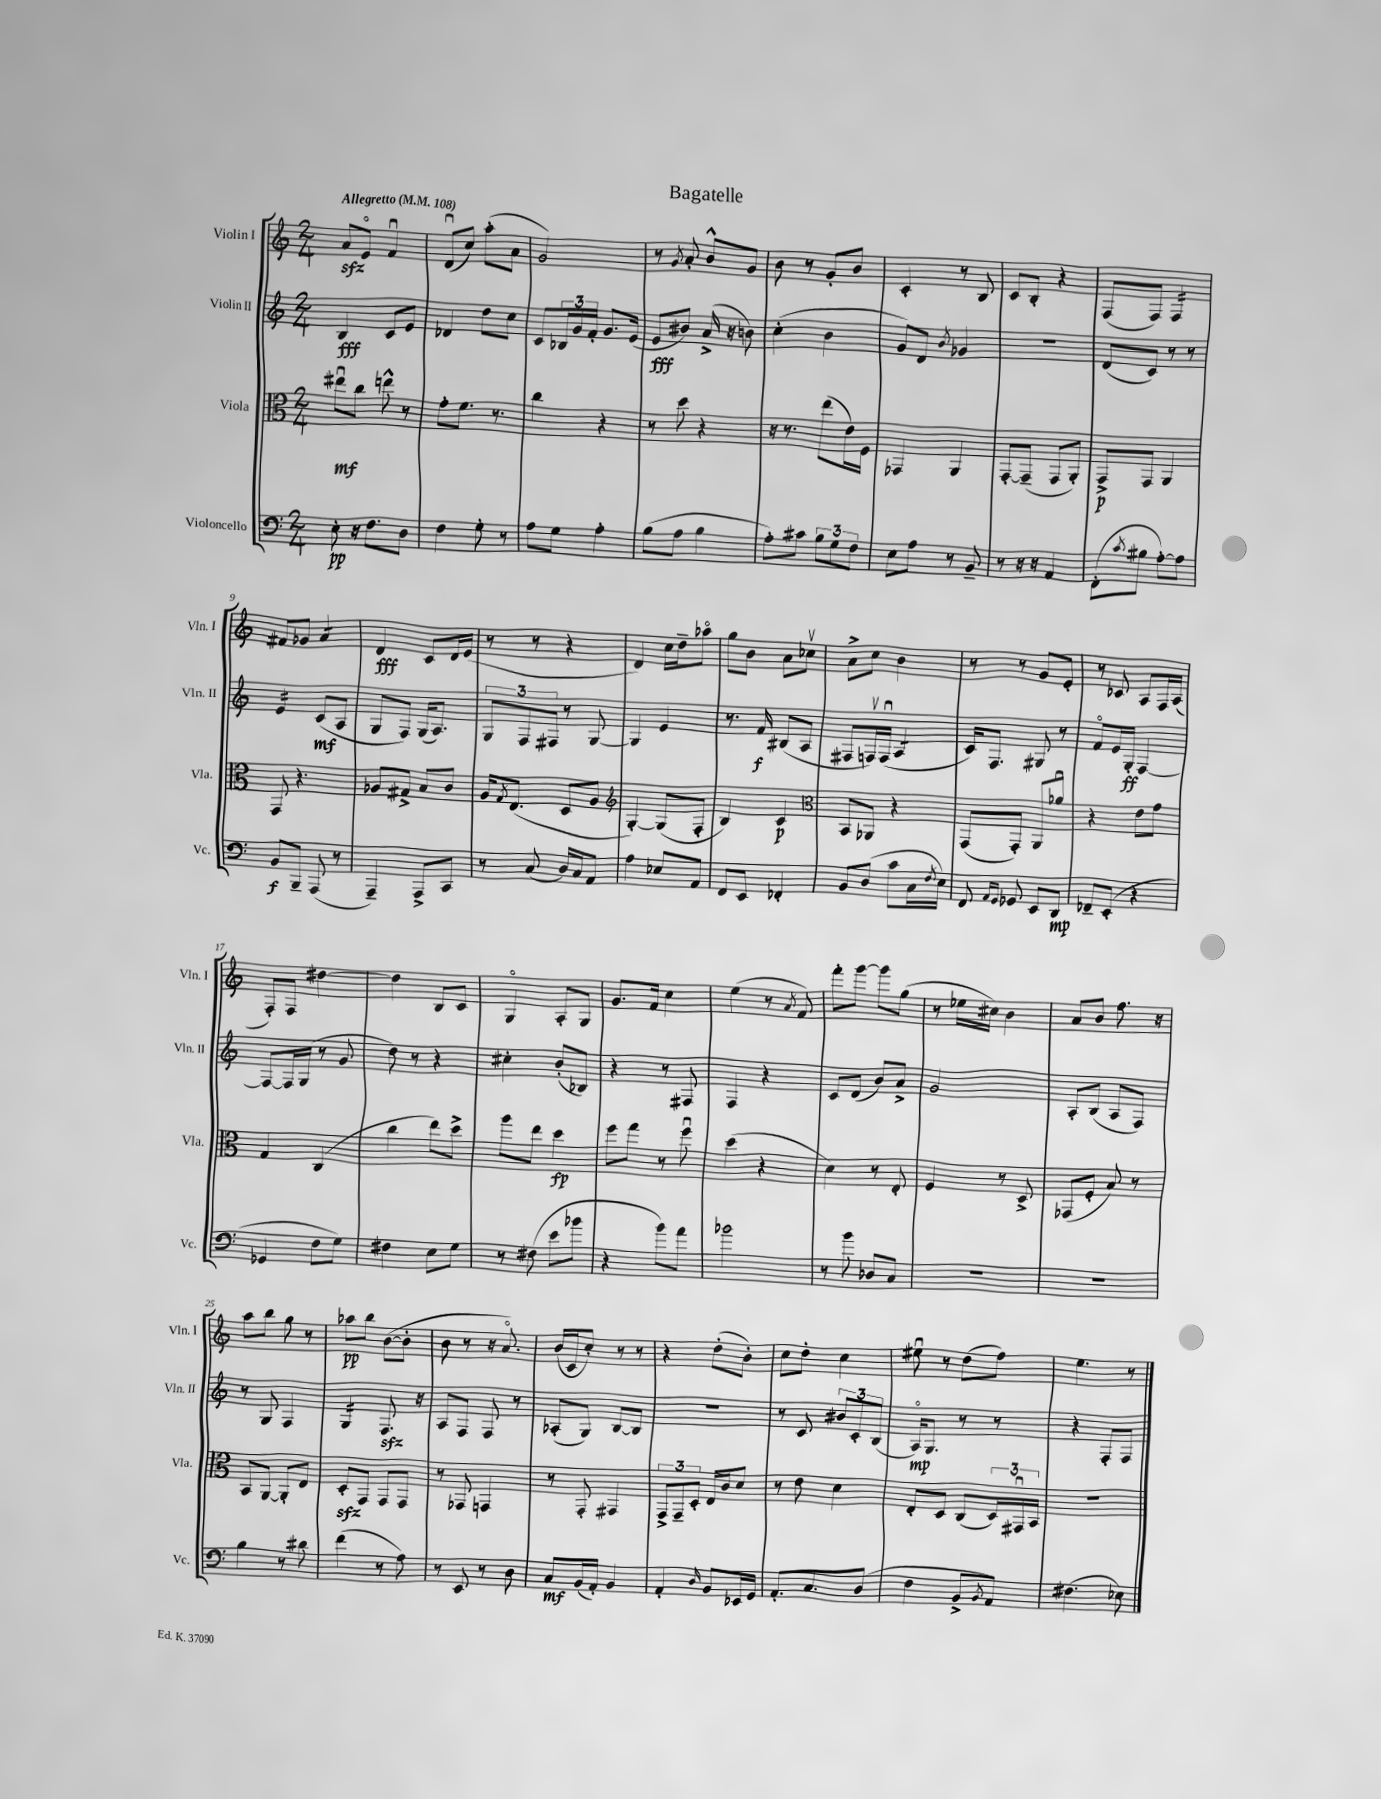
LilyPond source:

\header { title = "Bagatelle" }
<<
\new StaffGroup <<
\new Staff = "s0" \with { instrumentName = "Violin I" shortInstrumentName = "Vln. I" } {
    \clef treble \key c \major \numericTimeSignature \time 2/4 \tempo "Allegretto" 4 = 108
    a'8\sfz e'8\flageolet f'4\downbow |
    d'8\downbow( c''8) a''8-.( a'8 |
    g'2) |
    r8 \acciaccatura { g'8 } a'8-. b'8-^ g'8 |
    b'8 r8 g'8-. b'8 |
    c'4-. r8 b8 |
    c'8 b8-. r4 |
    f8( f8) f4:16 |
    fis'8 ges'8 a'4:8 |
    d'4\fff c'8 d'16 e'16( |
    r8 r8 r4 |
    d'4) c''16 d''16-- aes''8\flageolet |
    g''8 b'8 a'8 ces''8\upbow |
    a'8-> c''8 b'4 |
    r8 r8 g'8 e'8-. |
    r8 ces'8 a8 f16 a16( |
    f8-.) f8 dis''4~ |
    dis''4 b8 c'8 |
    g4\flageolet a8-. g8 |
    g'8. f'16 c''4 |
    e''4( r8 \acciaccatura { a'8 } f'8) |
    f'''8-. g'''8~ g'''8 g''8( |
    r8 ees''16 cis''16) b'4 |
    a'8 b'8 f''8. r16 |
    a''8 b''8 g''8 r8 |
    aes''8\pp b''8 b'8~( b'8-. |
    b'8 r8 r16 a'8.\flageolet) |
    b'16( c'16 c''8-.) r8 r8 |
    r4 d''8-.( b'8-.) |
    c''8 d''8-. c''4 |
    eis''8\downbow r8 d''8( f''8) |
    e''4. r8 \bar "|." |
}
\new Staff = "s1" \with { instrumentName = "Violin II" shortInstrumentName = "Vln. II" } {
    \clef treble \key c \major \numericTimeSignature \time 2/4
    b4\fff c'8 e'8 |
    des'4 d''8 c''8 |
    c'8 \tuplet 3/2 { bes16 g'16 f'16-. } g'8. e'16( |
    e'8\fff bis'8) a'16->( r16 b'8) |
    c''4-.( b'4 |
    g'8) d'8 \acciaccatura { b'8 } ges'4 |
    R2 |
    d'8( c'8) r8 r8 |
    e'4:16 c'8\mf( a8 |
    g8 f8) g16( a8.) |
    \tuplet 3/2 { g8 f8 fis8 } r8 g8~ |
    g4 e'4 |
    r8. f'16\f bis8( a8 |
    fis8 f16\upbow) f16\downbow( a4:8 |
    c'16) f8. gis8 r8 |
    f'8\flageolet e'16 g16-.\ff f4~ |
    f8~ f16 g16( r8 g'8 |
    d''8) r8 r4 |
    cis''4-. b'8-.( bes8) |
    r4 r8 fis8 |
    f4 r4 |
    c'8 d'8( b'8) a'8-> |
    g'2 |
    a8-. b8( a8 f8) |
    r8 g8 f4 |
    g4:16 f8.\sfz r16 |
    a8 f8 f8 r8 |
    aes8-.( g8) b8~ b8 |
    R2 |
    r8 c'8 \tuplet 3/2 { bis'8 c'8-. b8( } |
    a16\flageolet\mp) g8. r8 r8 |
    r4 f8-. f8 \bar "|." |
}
\new Staff = "s2" \with { instrumentName = "Viola" shortInstrumentName = "Vla." } {
    \clef alto \key c \major \numericTimeSignature \time 2/4
    eis''8\downbow\mf c''8 e''8-^ r8 |
    g'8-. f'8. r8. |
    c''4 r4 |
    r8 d''8 r4 |
    r16 r8. e''8( e'16) f16 |
    ges,4 a,4 |
    g,8~-. g,8--( g,8 a,8-.) |
    g,8->\p g,8 a,4 |
    g,8 r4. |
    aes8 gis8-> b8 c'8 |
    a16 \acciaccatura { g8 } e8.( d8 a8 |
    \clef treble g4~-.) g8( f8-. |
    b4) c'4\p |
    \clef alto b,8 aes,8 r4 |
    g,8( g,8-.) a,8 aes'8\downbow |
    r4 e'8 g'8 |
    g4 c4( |
    c''4 e''8) d''8-> |
    a''8 e''8 d''4\fp |
    f''8 g''8 r8 f''8\downbow |
    d''4( r4 |
    d'4) r8 e8-. |
    f4 r8 d8-> |
    ges,8( f8-. b8) r8 |
    b,8 a,8~ a,8-. e8 |
    d8-.\sfz g,8 g,8 g,8 |
    r8 ges,8 g,4 |
    r8 g,8-. gis,4 |
    \tuplet 3/2 { g,8-> g,8-- d8-. } e16 c'16 d'8 |
    r8 e'8 d'4 |
    e8-. d8 c8( \tuplet 3/2 { d16) gis,16\downbow b,16 } |
    R2 \bar "|." |
}
\new Staff = "s3" \with { instrumentName = "Violoncello" shortInstrumentName = "Vc." } {
    \clef bass \key c \major \numericTimeSignature \time 2/4
    e8-.\pp r16 f8. d8 |
    f4 g8-. r8 |
    a8 g8 a4-. |
    b8( a8 b4 |
    a8-.) cis'8 \tuplet 3/2 { b8 g8 f8 } |
    e8 a8 r8 b,8-- |
    r8 r16 r16 a,4 |
    f,8-.( \acciaccatura { c'8 } bis8 a8~-.) a8 |
    b,8\f b,,8-- a,,8( r8 |
    a,,4--) a,,8-> c,8 |
    r8 c8( d16) c16 a,8 |
    a4 ees8 a,8 |
    f,8 e,8 fes,4-. |
    b,8 d8( c'8 c16 \acciaccatura { f8 } e16) |
    f,8 \grace { a,16 g,16 } ges,8 e,8 d,8\mp |
    fes,8-- e,8-.( r4 |
    ges,4 f8 g8) |
    fis4 e8 g8 |
    r8 fis8( e'8 bes'8 |
    r4 b'8) a'8 |
    bes'2 |
    r8 b'8 des8 c8 |
    R2 |
    R2 |
    b4 r8 dis'8 |
    f'4( r8 a8) |
    r8 e,8 r8 d8 |
    c8\mf b,16( a,16-.) b,4 |
    a,4-. \grace { d16 } b,8 ees,16 g,16 |
    a,8.-. c8. d8( |
    f4 b,8-> \acciaccatura { b,8 } a,8) |
    fis4.( ees8) \bar "|." |
}
>>
>>
